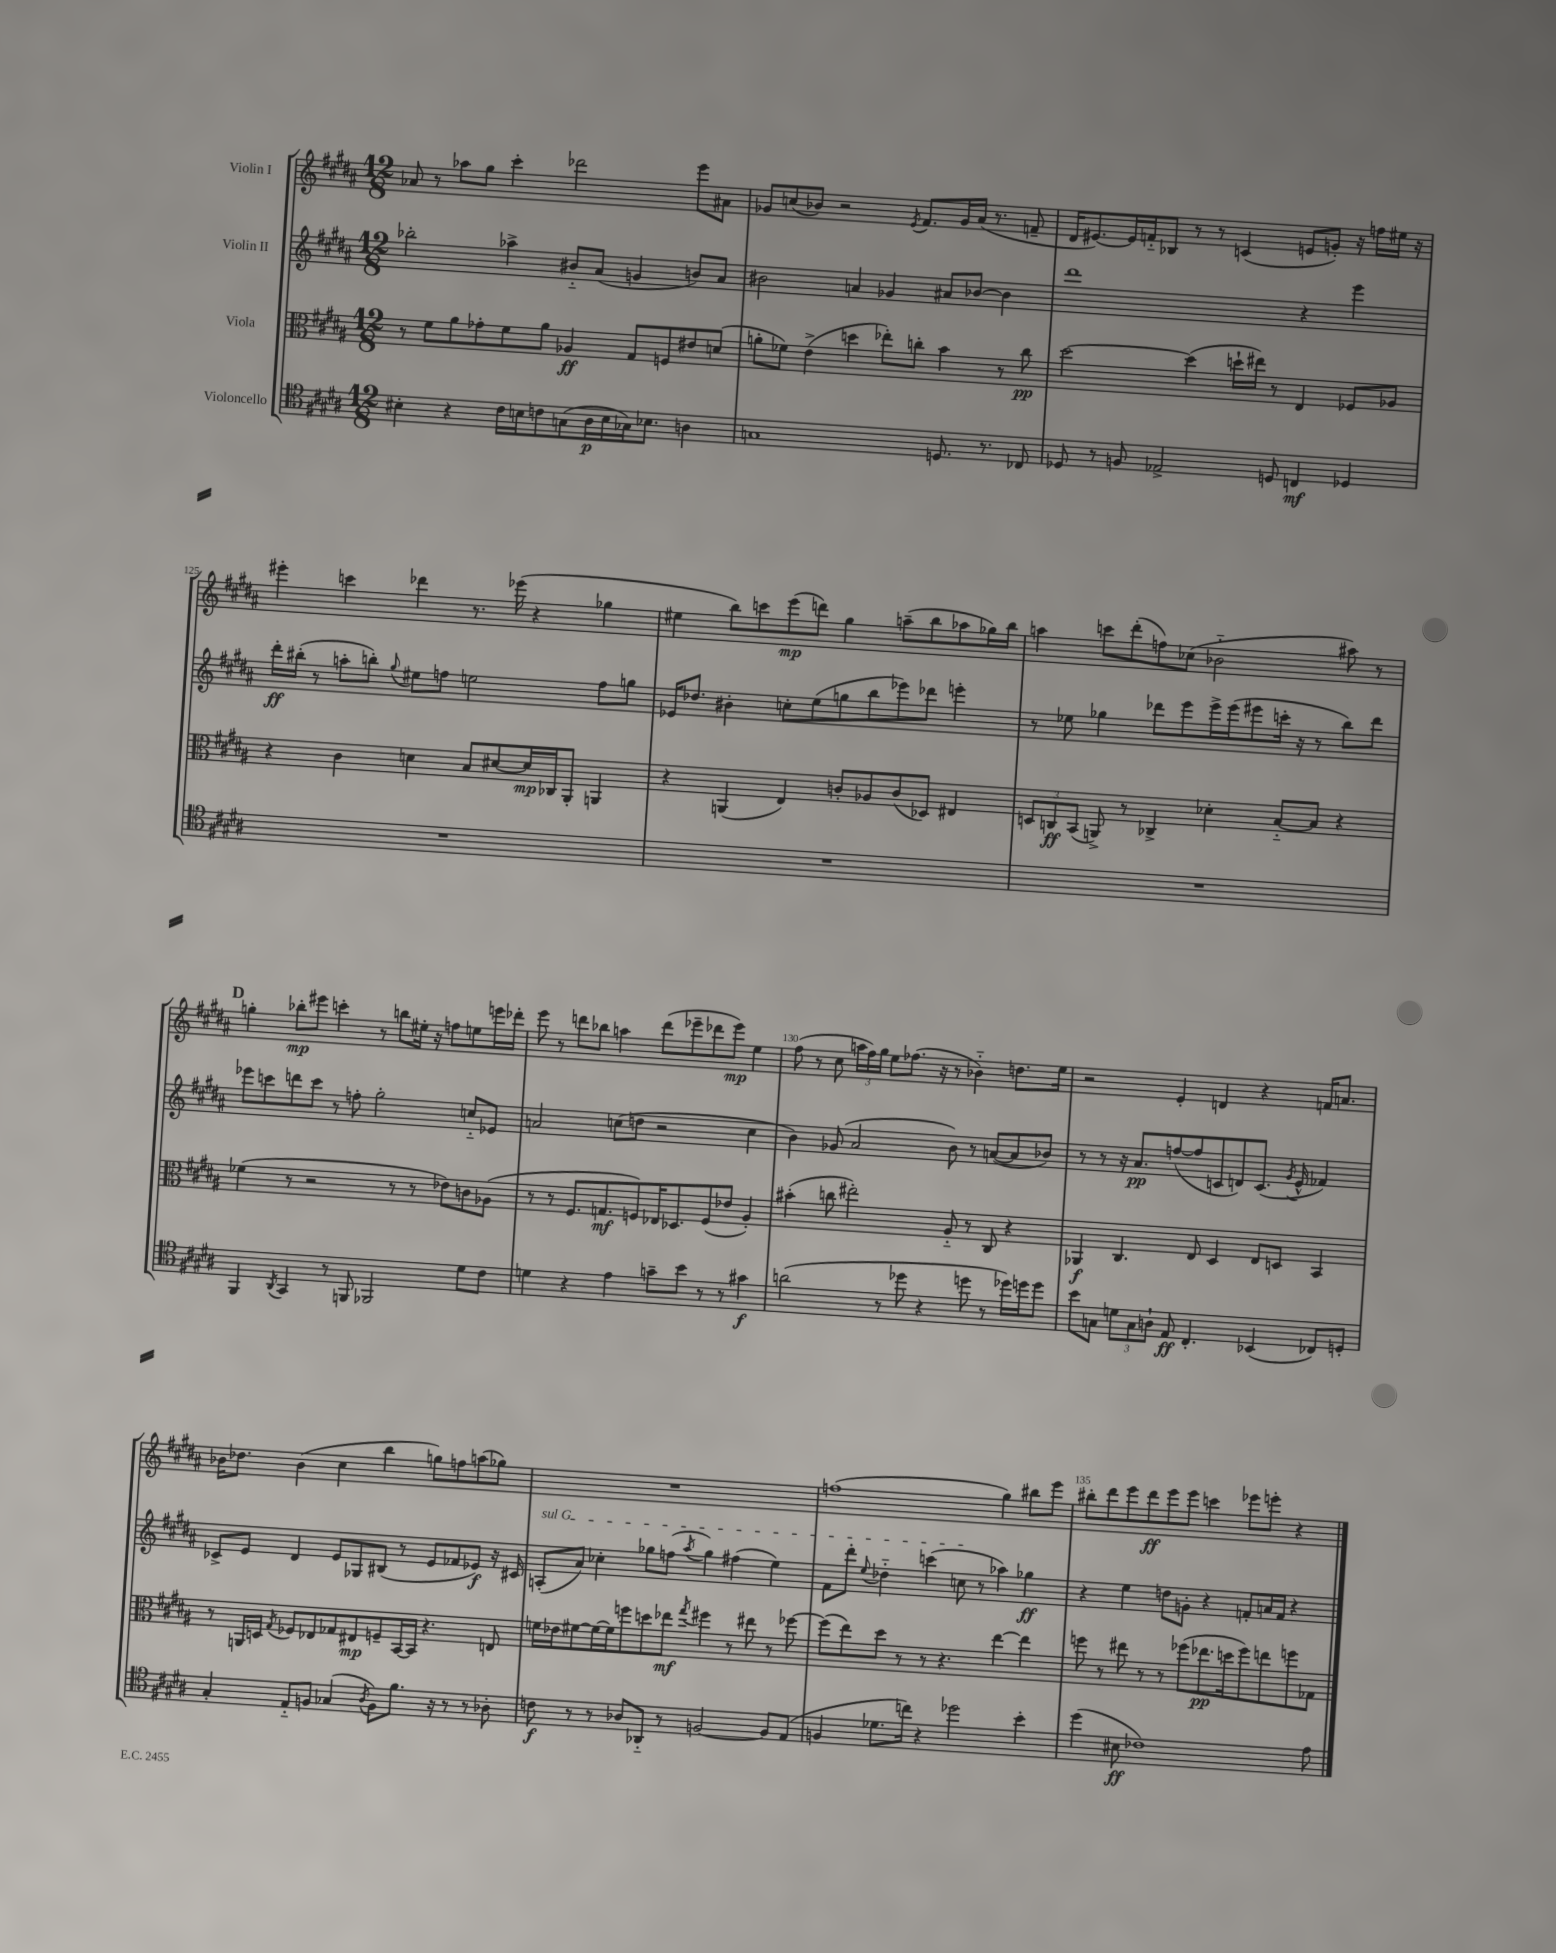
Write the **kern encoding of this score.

**kern	**kern	**kern	**kern
*staff4	*staff3	*staff2	*staff1
*clefC4	*clefC3	*clefG2	*clefG2
*k[f#c#g#d#a#]	*k[f#c#g#d#a#]	*k[f#c#g#d#a#]	*k[f#c#g#d#a#]
*M12/8	*M12/8	*M12/8	*M12/8
4B#'\	8r	2bb-'\	8a-/
.	8f#\L	.	8r
4r	8a#\	.	8aa-\L
.	8g-'\	.	8gg#\J
16c#\LL	8f#\	4aa-^\	4ccc#'\
16B\J	.	.	.
8c\	8a#\J	.	.
(8G\	4A-/	8b#'~/L	2ddd-\
16A#\L	.	(8a#/J	.
16B\	.	.	.
16G-\J)	8G#/L	4g/	.
8.B-\J	.	.	.
.	8F/	.	.
4A\	8e#/	8b/L)	8eee\L
.	(8d/J	8a#/J	8a#\J
=	=	=	=
1G	8a'\L	2b#\	8g-/L
.	8f-\J)	.	(8cc/
.	(4e^\	.	8b-/J)
.	.	.	2r
.	4dd\	4a/	.
.	8ee-'\L)	4g-/	.
.	.	.	8qe/
.	8cc'\J	.	8.f#/L
8.D/	4b\	8a#/L	.
.	.	.	16g-/L
.	.	[8b-/J	(16a#/JJ
8.r	.	.	8.r
.	8r	4b-\]	.
8C-/	8cc\	.	8f~/
=	=	=	=
8D-/	[2dd#\	1ddd#	16d#/LK
.	.	.	[8.e#/)
8r	.	.	.
8F/	.	.	16e#/]L
.	.	.	16f'~/J
2E-^/	.	.	8B-/J
.	(4dd#\]	.	8r
.	.	.	8r
.	16dd`\LL	.	(4c/
.	16ee#\JJ)	.	.
8D/	8r	.	.
4C/	4E/	4r	8e/L
.	.	.	8g'/J)
4D-/	8F-/L	4eee\	16r
.	.	.	16ff\LL
.	8A-/J	.	16ee#\JJ
.	.	.	16r
=	=	=	=
1.r	4r	16ddd#'\LL	4eee#'\
.	.	(16bb#'\JJ	.
.	.	8r	.
.	4c#\	8aa'\L	4ccc\
.	.	8bb'\J)	.
.	.	8qqgg#/	.
.	4d\	8ee#\L	4ddd-\
.	.	8ff\J	.
.	8B/L	2ee\	8.r
.	[8d#/	.	.
.	.	.	(16eee-\
.	16d#/]L	.	4r
.	16C-/J	.	.
.	8AA#'/J	.	.
.	4AA/	8ff\L	4gg-\
.	.	8gg\J	.
=	=	=	=
1.r	4r	16e-/LK	4ee#\
.	.	8.dd-/J	.
.	(4AA/	4b#'\	8bb\L)
.	.	.	8ccc\
.	4E/)	8cc'\L	(8eee\
.	.	(8ee\	8ddd\J)
.	8c'/L	8gg\	4gg#\
.	8A-/	8bb\	.
.	(8c/	8eee-\)	(8aa~\L
.	8D-/J)	8ddd-\J	8bb\
.	4E#/	4eee'\	8aa-\
.	.	.	16gg-\L)
.	.	.	16bb\JJ
=	=	=	=
1.r	12D/L	8r	4aa\
.	12C/	.	.
.	.	8ee-\	.
.	(12BB/J	.	.
.	8AA^/)	4gg-\	8ccc\L
.	8r	.	(8ddd#'\
.	4C-^/	8ddd-\L	8ff\)
.	.	8eee\	(8cc-\J
.	4d-'\	16eee^\L	2b-'~\
.	.	(16eee\J	.
.	.	8eee#\	.
.	[8B'~/L	16ccc'\Jk	.
.	.	16r	.
.	8B/]J	8r	.
.	4r	8bb\L)	8aa#\)
.	.	8ddd-\J	8r
=	=	=	=
4FF#/	(4f-\	8eee-\L	4gg'\
.	.	8ccc\	.
8qAA#/	.	.	.
4GG#/	8r	8ddd\	8bb-'\L
.	2r	8ccc\J	8eee#\J
8r	.	8r	4ccc'\
8FF/	.	8ff'\	.
2FF-/	.	2gg#'\	8r
.	8r	.	8bb\L
.	8r	.	16ee#'\Jk
.	.	.	16r
.	8e-\L)	.	8ff\L
8d#\L	8c\	8cc'~/L	8ee\
8c#\J	(8A-\J	8e-/J	16eee\L
.	.	.	16ddd-'\JJ
=	=	=	=
4d\	8r	2a/	8eee\
.	8r	.	8r
4r	8.F#/L	.	8ddd\L
.	.	.	8bb-\J
.	8.G/	.	.
4e\	.	(8cc\L	4aa\
.	8F/)	8dd\J	.
8g~\L	16E-/K	2r	(8ddd\L
.	8.D-/	.	.
8b\J	.	.	8eee-~\
8r	(8F/	.	8ddd-\
8r	8e-/J	.	8eee-\J)
4g#\	4A#'/)	4cc\	4ee\
=	=	=	=
(2a\	(4b#'\	4b\)	(8ff#\
.	.	.	8r
.	8cc\	(8g-/	8cc#\
.	2ee#'\)	2a#/	24aa\LL
.	.	.	24ff#\)
.	.	.	24gg#\JJ
8r	.	.	8ee\L
8dd-\	.	.	(8.ff-\J
4r	.	.	.
.	.	.	16r
.	8A#'~/	8b\)	8r
8dd\	8r	8r	4b-'~\)
8r	8C#/	([8a/L	.
16dd-\LL)	4r	8a/]	8.dd\L
16dd\J	.	.	.
8dd\J	.	8b-/J)	.
.	.	.	16ee\Jk
=	=	=	=
8b\L	4AA-/	8r	2r
8G\J	.	8r	.
12d\L	4.C#/	16r	.
.	.	8.a#/L	.
12G\	.	.	.
12A`\J	.	.	.
8E/	.	([8ff/	4e'/
4.C#'/	8E/	8ff/]	.
.	4D#/	8c/	4d/
.	.	8d/)	.
(4BB-/	8E/L	(8.c/J	4r
.	8D/J	.	.
.	.	8qg#/	.
.	.	16e^^/	.
8C-/L)	4BB/	4f-/)	16f/LK
.	.	.	8.a/J
8D'/J	.	.	.
=	=	=	=
4G#'/	8r	8c-^/L	16b-\LK
.	.	.	8.dd-\J
.	16AA/LL	8e/J	.
.	16D/JJ	.	.
.	8qG#/	.	.
8E'~/L	8F-/L	4d#/	(4b-\
8F/J	8E-/	.	.
(4G-/	8G-/	8e/L	4cc#\
.	8E#/	8G-/	.
8qA#/	.	.	.
8F\L)	8F~/	(8B#/J	4bb\
8.f#\J	[16BB/L	8r	.
.	16BB/]JJ	.	.
.	4.r	8e/L	8gg\L)
16r	.	.	.
8r	.	8f-/	8ff\
8r	.	8e-/J)	(8aa\
8A-'\	8E/	16r	8gg-\J)
.	.	16c#/	.
=	=	=	=
8c\	16f\LL	(8A'/L	1.r
.	16e-\J	.	.
8r	[8f#\	8a#/J)	.
8r	16f#\_L	4cc-'\	.
.	16f#\]J	.	.
8A-/L	8ff\	.	.
8AA-'~/J	8dd\	8gg-\L	.
8r	8ee-\J	(8ff\J	.
.	8qgg#/	8qaa#/	.
[2F/	4ff#\	4gg-\)	.
.	8r	(4ff#\	.
.	8ee#\	.	.
8F/]L	8r	4ee\)	.
(8E/J	[8ff-\	.	.
=	=	=	=
4F/	(8ff-\]L	8f#\L	(1ff
.	8ee\)	8ddd#'\J	.
.	.	8qqee/	.
8.d-\L	8dd#\J	4dd-'~\	.
.	8r	.	.
16cc\Jk)	.	.	.
4r	8r	(4ccc\	.
.	4.r	.	.
2dd-\	.	8cc\	.
.	.	8r	.
.	[4ee\	4aa-\)	4gg#\)
4b'\	4ee\]	4gg-\	8bb#\L
.	.	.	8eee\J
=	=	=	=
(4dd#\	8ff\	4r	8bb#'\L
.	8r	.	8ddd#\
8B#\	8ee#\	4ee\	8eee\
1c-)	8r	.	8ddd#\
.	8r	8dd\L	8eee\
.	(8ff-\L	8g'\J	8eee\J
.	8.ee-\	4r	4ccc\
.	16dd\k	.	.
.	8ff-\)	8f'/L	8eee-\L
.	8ee\	16a/L	8eee'\J
.	.	16f/JJ	.
.	8ff\	4r	4r
8e\	8G-\J	.	.
==	==	==	==
*-	*-	*-	*-
